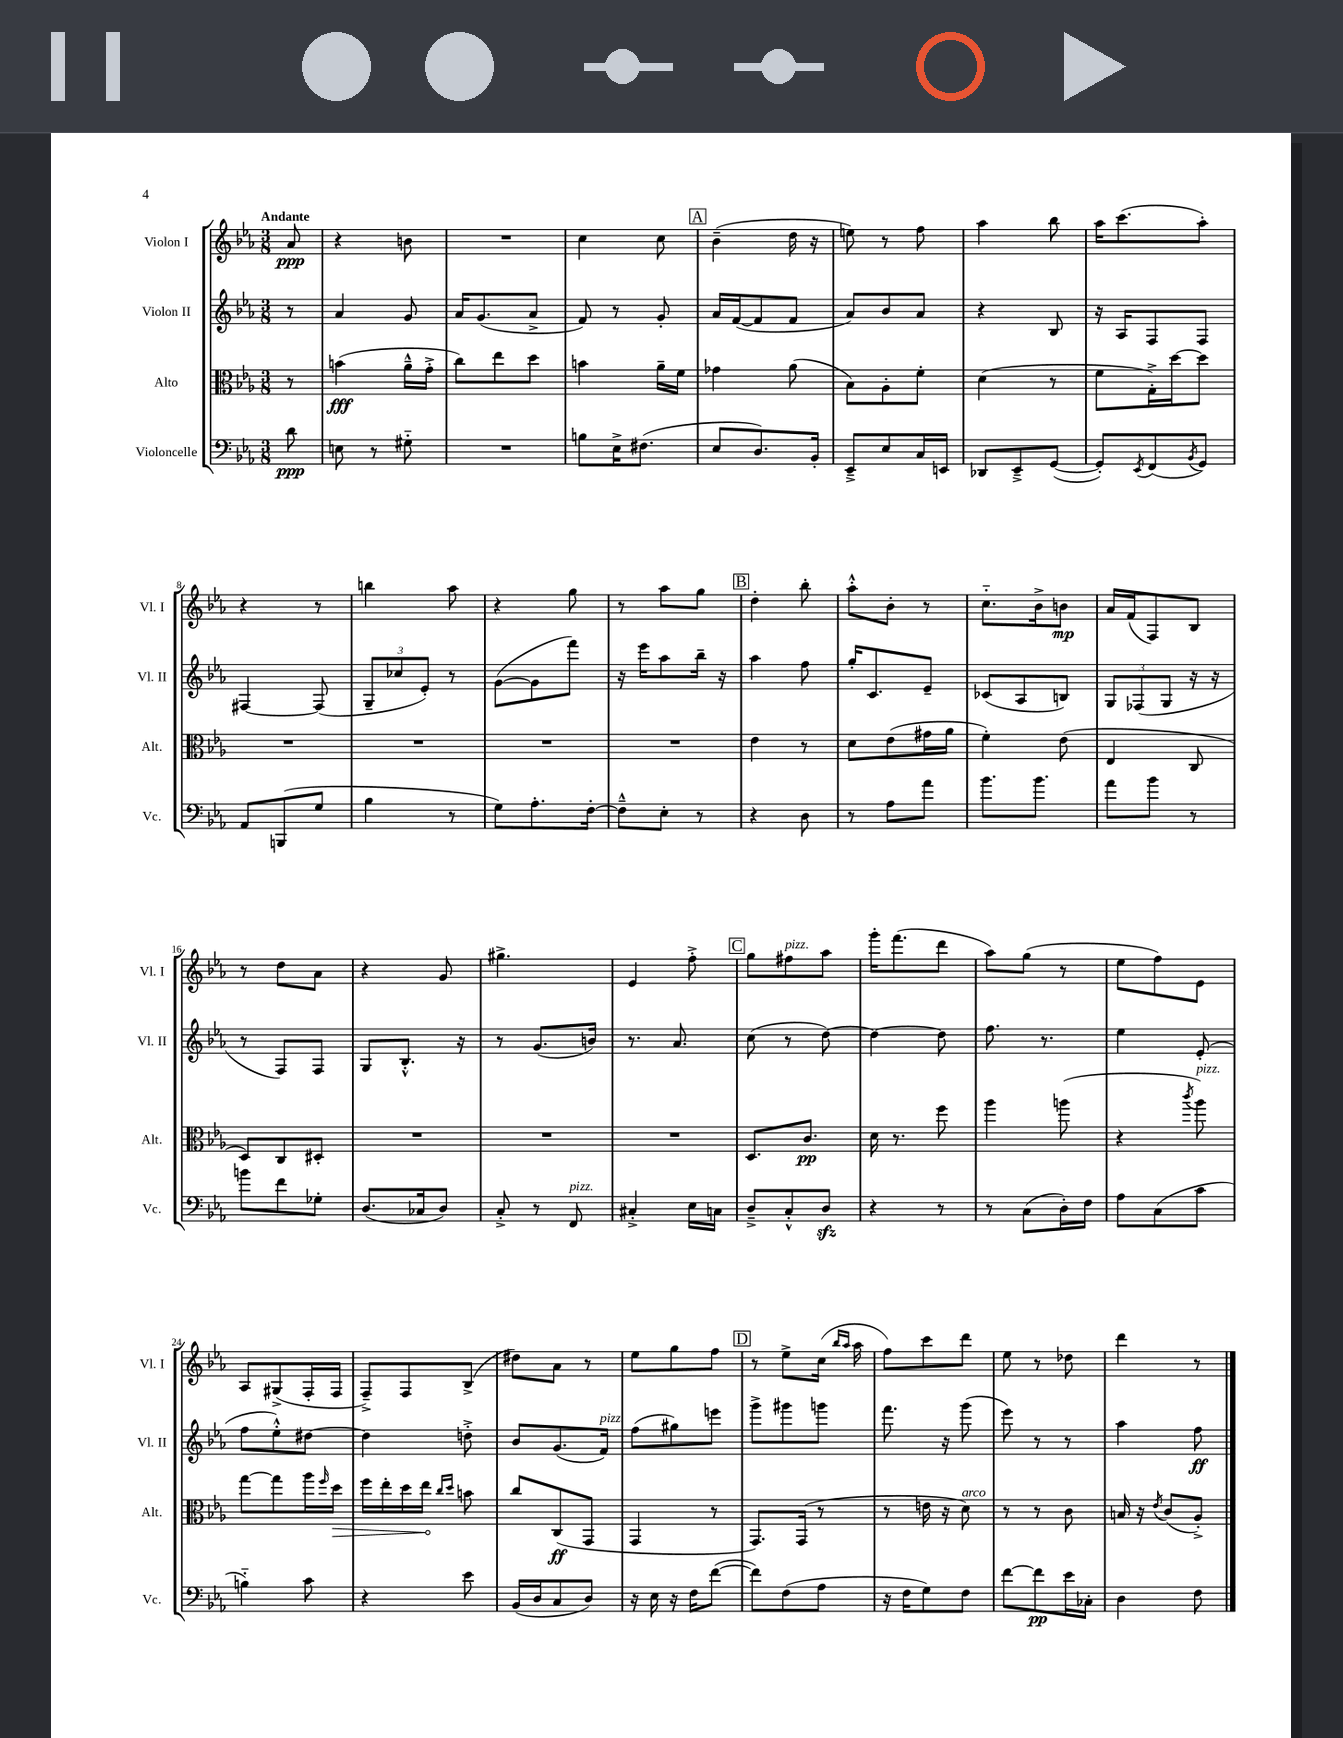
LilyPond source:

<<
\new StaffGroup <<
\new Staff = "s0" \with { instrumentName = "Violon I" shortInstrumentName = "Vl. I" } {
    \clef treble \key ees \major \numericTimeSignature \time 3/8 \partial 8 \tempo "Andante"
    aes'8\ppp |
    r4 b'8 |
    R4. |
    c''4 c''8 |
    \mark \markup { \box "A" } bes'4--( d''16 r16 |
    e''8) r8 f''8 |
    aes''4 bes''8 |
    aes''16 c'''8.( aes''8-.) |
    r4 r8 |
    b''4 aes''8 |
    r4 g''8 |
    r8 aes''8 g''8 |
    \mark \markup { \box "B" } d''4-. bes''8-. |
    aes''8-.-^ bes'8-. r8 |
    c''8.-_ bes'16-> b'8\mp |
    aes'16 f'16( f8) bes8 |
    r8 d''8 aes'8 |
    r4 g'8 |
    gis''4.-> |
    ees'4 f''8-.-> |
    \mark \markup { \box "C" } g''8 fis''8^\markup { \italic "pizz." } aes''8 |
    g'''16-. f'''8.( d'''8 |
    aes''8) g''8( r8 |
    ees''8 f''8) ees'8 |
    aes8 gis8->( f16-. f16 |
    f8--->) f8 bes8->( |
    dis''8) aes'8 r8 |
    ees''8 g''8 f''8 |
    \mark \markup { \box "D" } r8 ees''8-> c''16( \grace { bes''16 aes''16 } aes''16 |
    f''8) c'''8 d'''8 |
    ees''8 r8 des''8 |
    d'''4 r8 \bar "|." |
}
\new Staff = "s1" \with { instrumentName = "Violon II" shortInstrumentName = "Vl. II" } {
    \clef treble \key ees \major \numericTimeSignature \time 3/8 \partial 8
    r8 |
    aes'4 g'8 |
    aes'16 g'8.( aes'8-> |
    f'8) r8 g'8-. |
    \mark \markup { \box "A" } aes'16 f'16~( f'8 f'8 |
    aes'8) bes'8 aes'8 |
    r4 bes8 |
    r16 aes16 f8 f8 |
    fis4~ fis8( |
    \tuplet 3/2 { g8-- ces''8 ees'8-.) } r8 |
    g'8~( g'8 f'''8) |
    r16 ees'''16 aes''8 bes''16-- r16 |
    \mark \markup { \box "B" } aes''4 f''8 |
    g''16-. c'8. ees'8-- |
    ces'8( aes8 b8) |
    \tuplet 3/2 { g8 fes8( g8 } r16 r16 |
    r8 f8) f8 |
    g8 bes8.-.-^ r16 |
    r8 g'8.( b'16) |
    r8. aes'8. |
    \mark \markup { \box "C" } c''8( r8 d''8~) |
    d''4~ d''8 |
    f''8. r8. |
    ees''4 ees'8-.( |
    f''8 ees''8-.-^) dis''8~ |
    dis''4 d''8-.-> |
    bes'8 g'8.( f'16^\markup { \italic "pizz." }) |
    f''8( gis''8) e'''8 |
    \mark \markup { \box "D" } g'''8-> gis'''8 g'''8 |
    f'''8. r16 g'''8( |
    ees'''8) r8 r8 |
    aes''4 f''8\ff \bar "|." |
}
\new Staff = "s2" \with { instrumentName = "Alto" shortInstrumentName = "Alt." } {
    \clef alto \key ees \major \numericTimeSignature \time 3/8 \partial 8
    r8 |
    b'4\fff( aes'16---^ g'16-.-> |
    c''8) ees''8 d''8 |
    b'4 aes'16-- f'16 |
    \mark \markup { \box "A" } ges'4 aes'8( |
    bes8) aes8-. f'8-. |
    d'4( r8 |
    f'8 g16-.->) d''16~ d''8 |
    R4. |
    R4. |
    R4. |
    R4. |
    \mark \markup { \box "B" } ees'4 r8 |
    d'8 ees'8( gis'16 aes'16 |
    f'4-.) ees'8( |
    ees4 c8 |
    d8) c8 dis8-. |
    R4. |
    R4. |
    R4. |
    \mark \markup { \box "C" } d8. c'8.\pp |
    d'16 r8. f''8 |
    aes''4 a''8( |
    r4 \acciaccatura { c'''8 } aes''8^\markup { \italic "pizz." }) |
    g''8~ g''8 aes''16 \grace { f''16 } \once \override Hairpin.circled-tip = ##t d''16\> |
    f''16 ees''16-. d''16 ees''16\! \grace { c''16 d''16 } b'8 |
    c''8 c8\ff( g,8 |
    g,4 r8 |
    \mark \markup { \box "D" } g,8.) g,16( r8 |
    r8 e'16 r16 d'8^\markup { \italic "arco" }) |
    r8 r8 c'8 |
    b16 r16 \acciaccatura { ees'8 } c'8( aes8-.->) \bar "|." |
}
\new Staff = "s3" \with { instrumentName = "Violoncelle" shortInstrumentName = "Vc." } {
    \clef bass \key ees \major \numericTimeSignature \time 3/8 \partial 8
    d'8\ppp |
    e8 r8 gis8-_ |
    R4. |
    b8 ees16-> fis8.( |
    \mark \markup { \box "A" } ees8 d8.) bes,16-. |
    ees,8---> ees8 c16 e,16 |
    des,8 ees,8---> g,8~( |
    g,8-.) \acciaccatura { ees,8 } f,8( \acciaccatura { bes,8 } g,8) |
    aes,8 b,,8( g8 |
    bes4 r8 |
    g8) aes8.-. f16~-. |
    f8---^ ees8-. r8 |
    \mark \markup { \box "B" } r4 d8 |
    r8 aes8 aes'8 |
    bes'8. bes'8. |
    aes'8 bes'8 r8 |
    b'8 f'8 ges8-. |
    d8.( ces16 d8) |
    c8-.-> r8 f,8^\markup { \italic "pizz." } |
    cis4-.-> ees16 c16 |
    \mark \markup { \box "C" } d8---> c8-.-^ d8\sfz |
    r4 r8 |
    r8 c8( d16-.) f16 |
    aes8 c8( c'8 |
    b4-_) c'8 |
    r4 ees'8 |
    bes,16( d16 c8 d8) |
    r16 ees16 r16 f16 f'8~( |
    \mark \markup { \box "D" } f'8) f8( aes8 |
    r16 f16 g8) f8 |
    f'8~ f'8\pp ees'16 ces16-. |
    d4 f8 \bar "|." |
}
>>
>>
